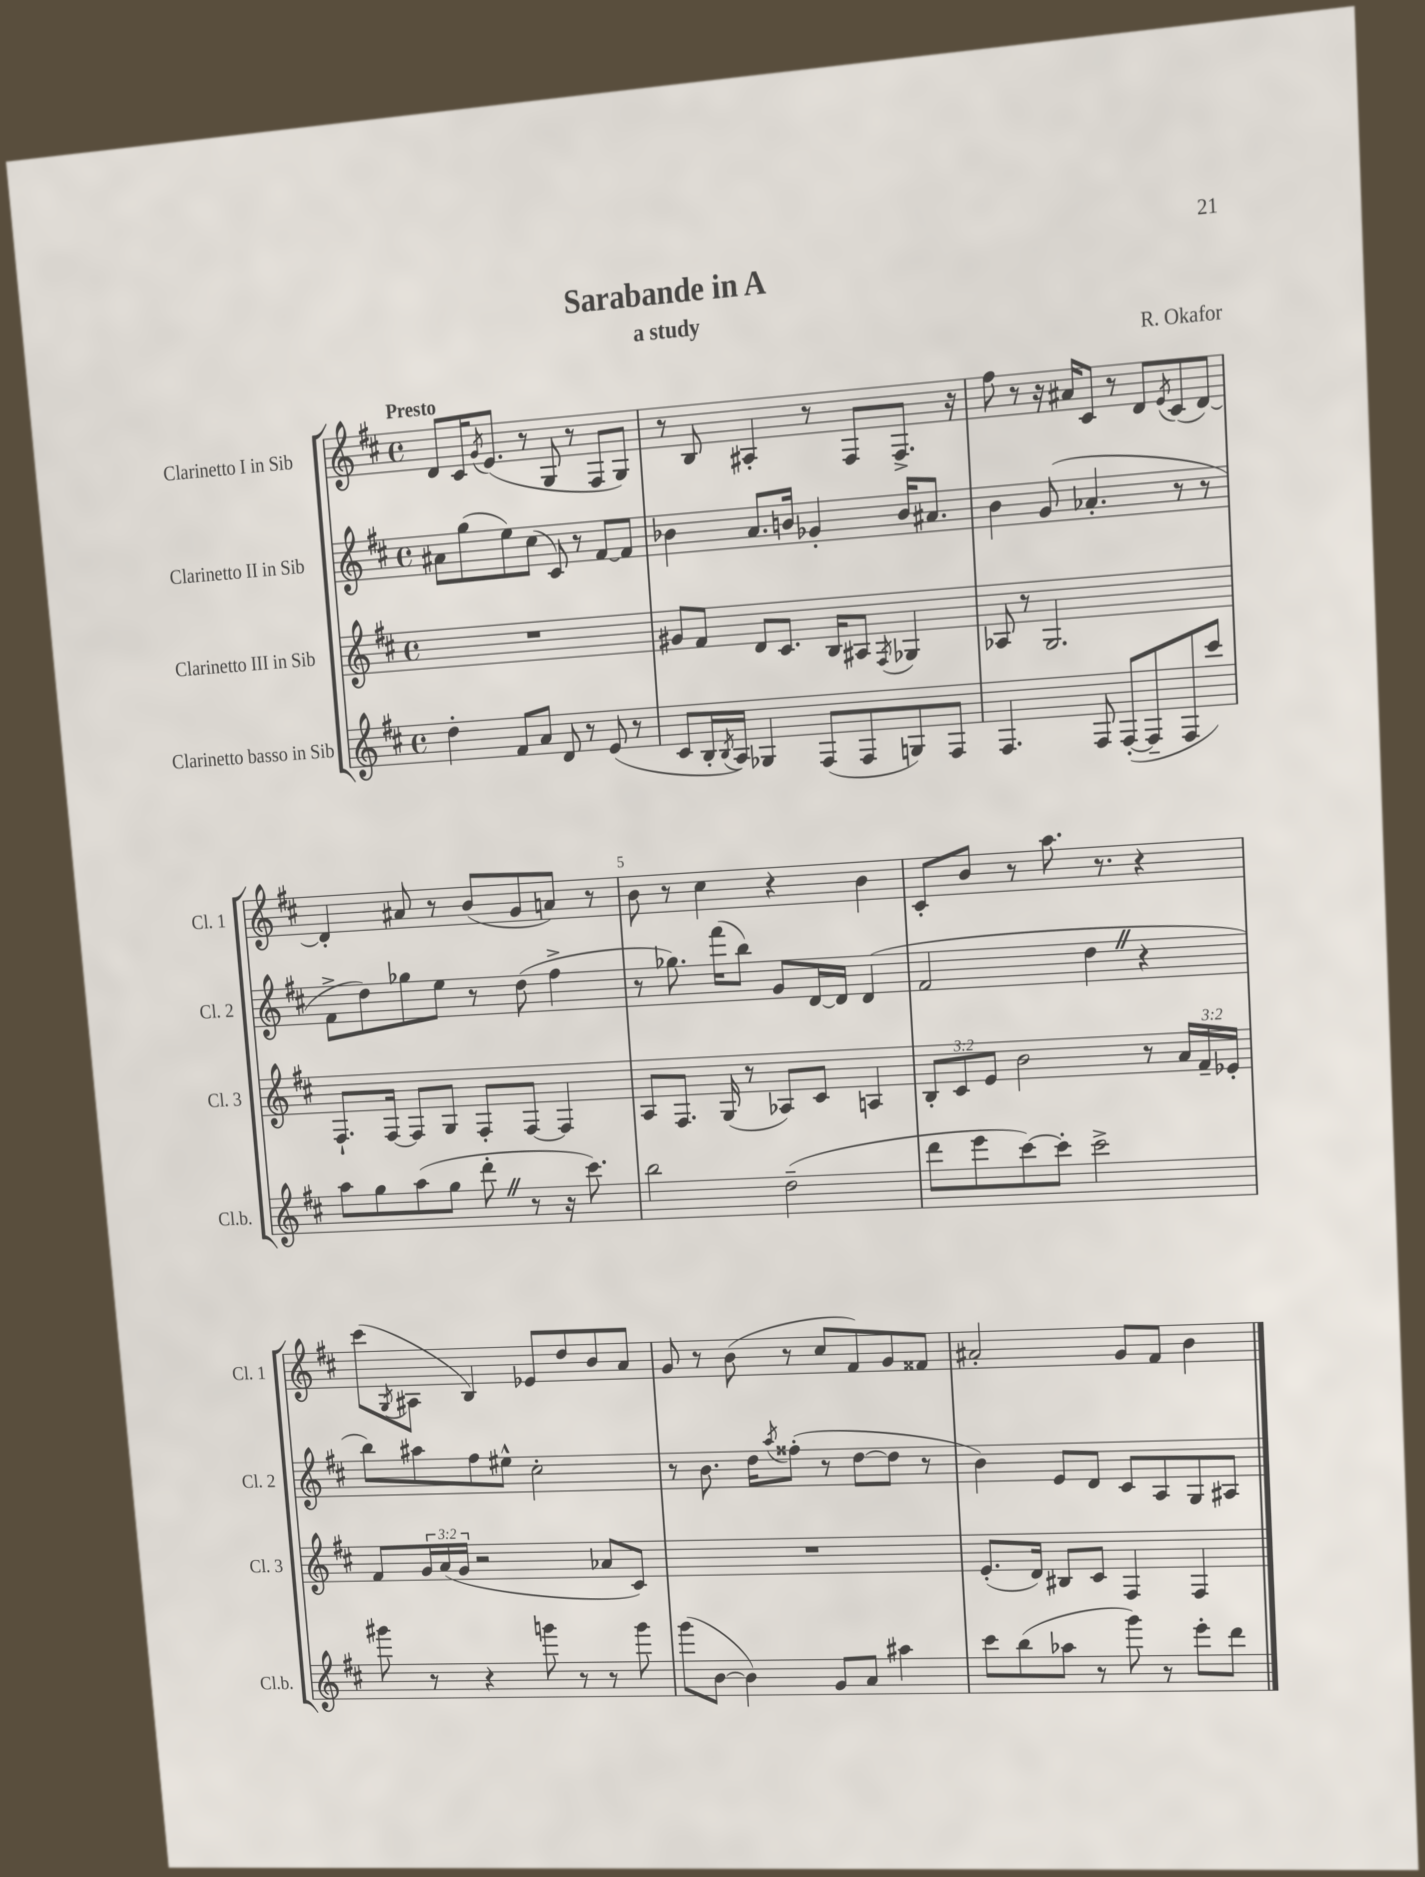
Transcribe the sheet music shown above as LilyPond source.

\header { title = "Sarabande in A" composer = "R. Okafor" subtitle = "a study" }
<<
\new StaffGroup <<
\new Staff = "s0" \with { instrumentName = "Clarinetto I in Sib" shortInstrumentName = "Cl. 1" } {
    \clef treble \key d \major \defaultTimeSignature \time 4/4 \tempo "Presto"
    d'8 cis'16 \acciaccatura { g'8 } e'8.( r8 g8 r8 fis8 g8) |
    r8 b8 ais4-. r8 fis8 fis8.-> r16 |
    fis''8 r8 r16 ais'16 cis'8 r8 d'8 \acciaccatura { e'8 } cis'8( d'8~) |
    d'4-. ais'8 r8 b'8( g'8 a'8) r8 |
    b'8 r8 cis''4 r4 b'4 |
    cis'8-. b'8 r8 a''8. r8. r4 |
    cis'''8( \acciaccatura { g8 } ais8 b4) ees'8 d''8 b'8 a'8 |
    g'8 r8 b'8( r8 cis''8 fis'8) g'8 fisis'8 |
    ais'2-. g'8 fis'8 b'4 \bar "|." |
}
\new Staff = "s1" \with { instrumentName = "Clarinetto II in Sib" shortInstrumentName = "Cl. 2" } {
    \clef treble \key d \major \defaultTimeSignature \time 4/4
    ais'8 g''8( e''8) cis''8( cis'8) r8 fis'8~ fis'8 |
    bes'4 a'8. b'16 ges'4-. b'16 ais'8. |
    b'4 g'8( aes'4.-. r8 r8 |
    fis'8-> d''8) ges''8 e''8 r8 d''8( fis''4-> |
    r8 ges''8.) fis'''16( b''8) g'8 d'16~ d'16 d'4( |
    fis'2 d''4 \once \override BreathingSign.text = \markup { \musicglyph "scripts.caesura.straight" } \breathe r4 |
    b''8) ais''8 fis''8 eis''8-^ cis''2-. |
    r8 b'8. d''16 \acciaccatura { a''8 } fisis''8-.( r8 d''8~ d''8 r8 |
    b'4) e'8 d'8 cis'8 a8 g8 ais8 \bar "|." |
}
\new Staff = "s2" \with { instrumentName = "Clarinetto III in Sib" shortInstrumentName = "Cl. 3" } {
    \clef treble \key d \major \defaultTimeSignature \time 4/4 \override Staff.TupletNumber.text = #tuplet-number::calc-fraction-text
    R1 |
    gis'8 fis'8 d'8 cis'8. b16 ais8 \acciaccatura { fis8 } ges4 |
    aes8 r8 g2. |
    fis8.-! fis16~ fis8 g8 fis8-. fis8~ fis4 |
    a8 fis8. g16( r8 aes8) cis'8 a4 |
    \tuplet 3/2 { b8-. cis'8 e'8 } b'2 r8 \tuplet 3/2 { a'16 fis'16-- ees'16-. } |
    fis'8 \tuplet 3/2 { g'16 a'16( g'16 } r2 aes'8 cis'8) |
    R1 |
    e'8.-.( d'16) bis8 cis'8 fis4 fis4 \bar "|." |
}
\new Staff = "s3" \with { instrumentName = "Clarinetto basso in Sib" shortInstrumentName = "Cl.b." } {
    \clef treble \key d \major \defaultTimeSignature \time 4/4
    d''4-. fis'8 a'8 d'8 r8 e'8( r8 |
    cis'8 b16-. \acciaccatura { b8 } a16) ges4 fis8( fis8 g8) fis8 |
    fis4. fis8 fis8~-.( fis8-- fis8 cis'''8) |
    a''8 g''8 a''8( g''8 d'''8-. \once \override BreathingSign.text = \markup { \musicglyph "scripts.caesura.straight" } \breathe r8 r16 cis'''8.) |
    b''2 d''2--( |
    d'''8 e'''8 cis'''8~) cis'''8-. cis'''2-> |
    gis'''8 r8 r4 g'''8 r8 r8 g'''8 |
    g'''8( b'8~ b'4) g'8 a'8 ais''4 |
    cis'''8 b''8( aes''8 r8 g'''8) r8 e'''8-. d'''8 \bar "|." |
}
>>
>>
\layout { \context { \Score \override BarNumber.break-visibility = ##(#f #t #t) barNumberVisibility = #(every-nth-bar-number-visible 5) } }
